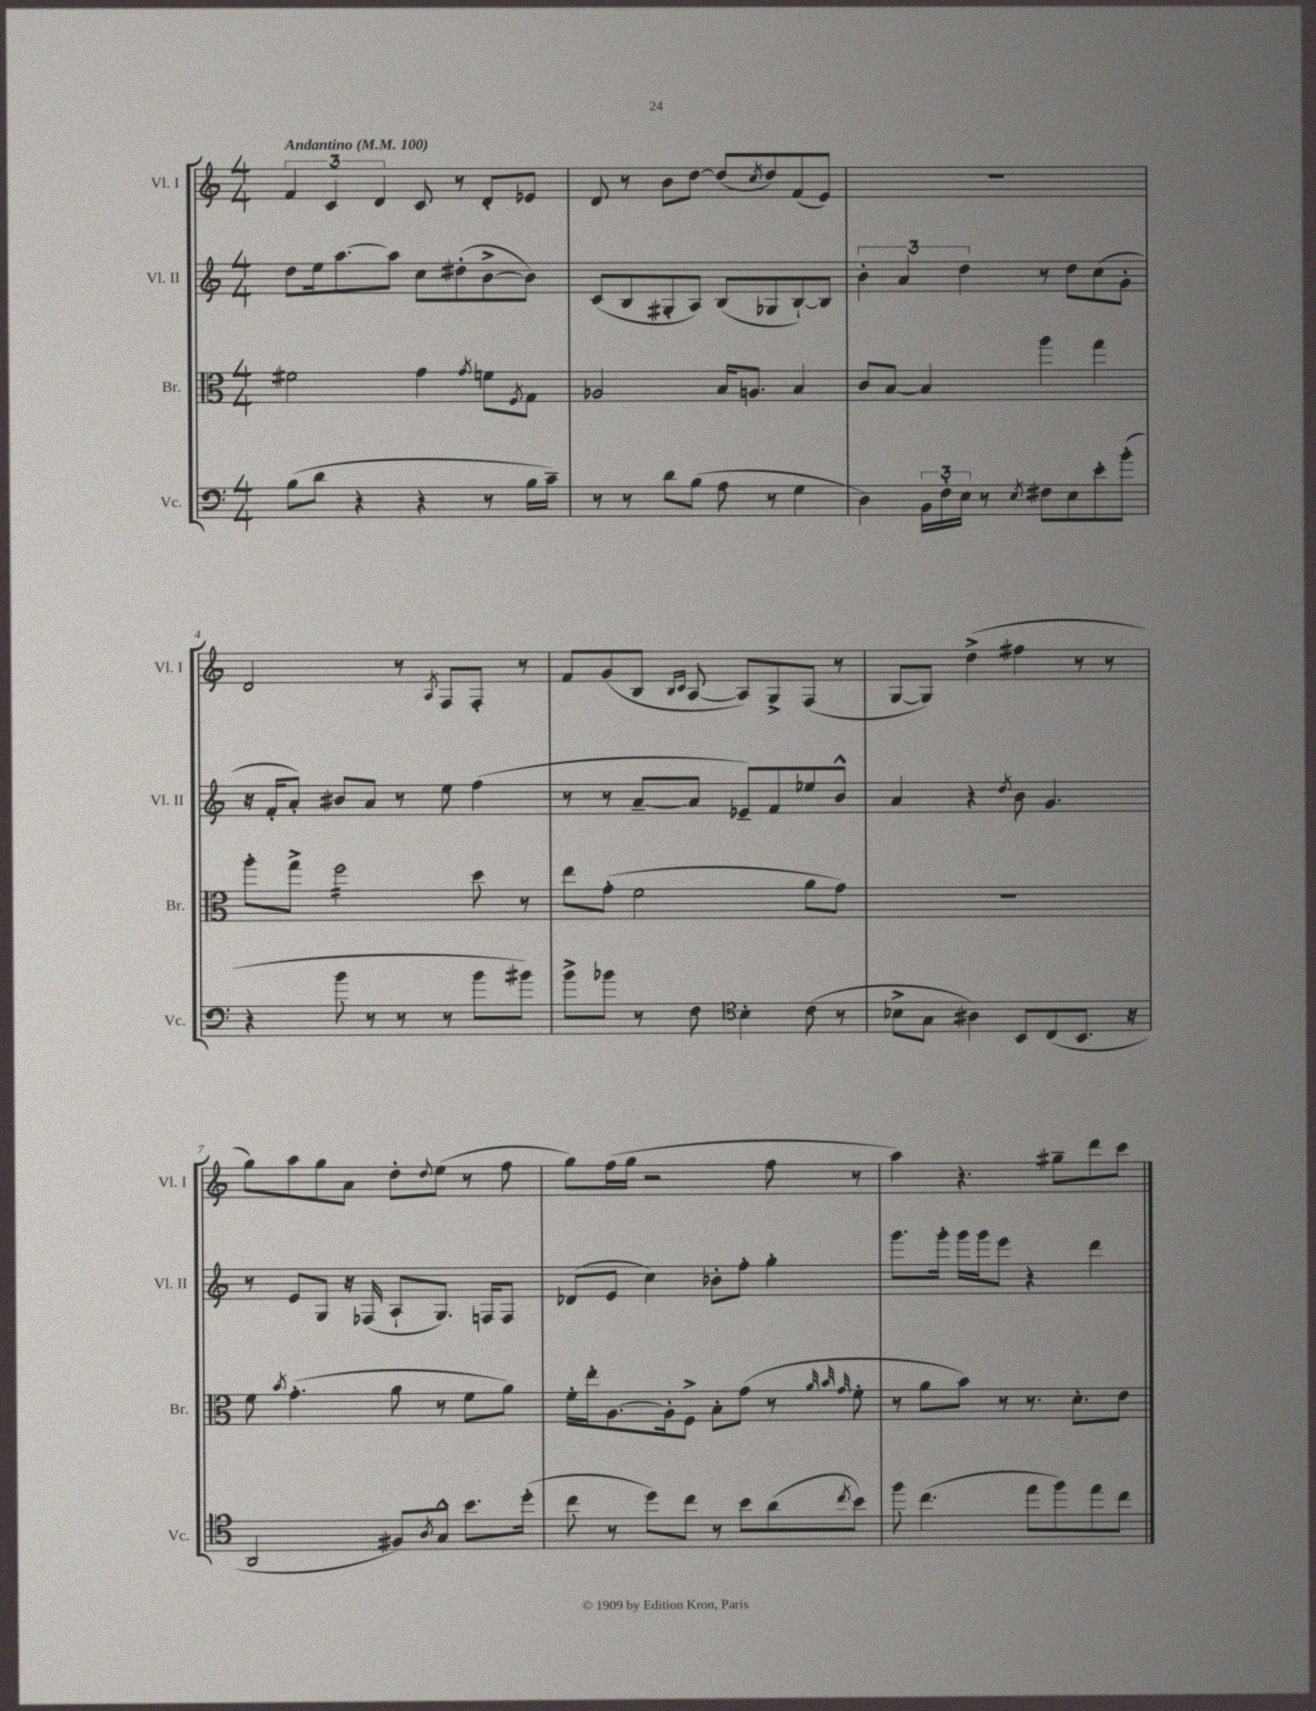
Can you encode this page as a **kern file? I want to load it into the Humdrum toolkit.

**kern	**kern	**kern	**kern
*part4	*part3	*part2	*part1
*staff4	*staff3	*staff2	*staff1
*I"Vc.	*I"Br.	*I"Vl. II	*I"Vl. I
*I'Vc.	*I'Br.	*I'Vl. II	*I'Vl. I
*clefF4	*clefC3	*clefG2	*clefG2
*k[]	*k[]	*k[]	*k[]
*M4/4	*M4/4	*M4/4	*M4/4
*MM100	*MM100	*MM100	*MM100
=1	=1	=1	=1
!	!	!	!LO:TX:a:B:t=Andantino
(8B\L	2f#X\	8dd\L	6f/
8d\J	.	16ee\k	.
.	.	.	6c/
.	.	[8.aa\	.
4r	.	.	.
.	.	.	6d/
.	.	8aa\J]	.
4r	4g\	8cc\L	8c/
.	.	(8dd#X'\	8r
.	8qg/	.	.
8r	8fn\L	[8b^\	8d'/L
.	8qF/	.	.
16B\LL	8G\J	8b\J])	8e-X/J
16c~\JJ)	.	.	.
=2	=2	=2	=2
8r	2A-X/	(8c/L	8d/
8r	.	8B/	8r
8d\L	.	8G#X'/	8b\L
(8B\J	.	8A/J)	[8dd\J
8A\	16B/KL	(8B/L	(8dd/L]
.	8.An/J	.	.
.	.	.	8qcc/
8r	.	8G-X/	8dd/)
4G\	4B/	[8B`/)	(8f/
.	.	8B/J]	8e/J)
=3	=3	=3	=3
4D\)	8c/L	6b'\	1r
.	[8B/J	.	.
.	.	6a/	.
24BB\LL	4B/]	.	.
24F'\	.	.	.
24E\JJ	.	6dd\	.
8r	.	.	.
8qE/	.	.	.
8F#X\L	4aa\	8r	.
8E\	.	8dd\L	.
8e'\	4gg\	(8cc\	.
(8b'\J	.	8g'\J	.
!!LO:LB:g=z
=4	=4	=4	=4
4r	8aa'\L	16r	2d/
.	.	16f'/KL	.
.	8gg^\J	8a'/J)	.
*	*tremolo	*	*
8b\	16ff\LL	8b#X/L	.
.	16ff\	.	.
8r	16ff\	8a/J	.
.	16ff\	.	.
8r	16ff\	8r	8r
.	16ff\	.	.
.	.	.	8qA/
8r	16ff\	8ee\	8F/L
.	16ff\JJ	.	.
*	*Xtremolo	*	*
8b\L	8dd\	(4ff\	8F'/J
8b#X\J)	8r	.	8r
=5	=5	=5	=5
8b^\L	8ee\L	8r	8f/L
8b-X\J	(8g'\J	8r	(8g/
8r	2f\	[8a~/L	8B/J
.	.	.	16qqB/LL
.	.	.	16qqc/JJ
8F\	.	8a/J]	[8A/
*clefC4	*	*	*
4B'\	.	8e-X~/L)	8A/L])
.	.	8f/	8G^/
(8c\	8a\L	8ee-X/	(8F/J
8r	8g\J)	8b^^/J	8r
=6	=6	=6	=6
8B-X^\L	1r	4a/	[8G/L
8G\J	.	.	8G/J])
4A#X\)	.	4r	(4dd^\
.	.	8qdd/	.
8BB/L	.	8b\	4ff#X\
(8C/	.	4.g/	.
8.BB/J	.	.	8r
.	.	.	8r
16r	.	.	.
!!LO:LB:g=z
=7	=7	=7	=7
2AA/	8f\	8r	8gg\L)
.	8qb/	.	.
.	(4.g'\	8e/L	8aa\
.	.	8G/J	8gg\
.	.	16r	8a\J
.	.	(16F-X/	.
8F#X/L)	8a\	8A`/L	8dd'\L
8qA/	.	.	8qqdd/
8G^^/J	8r	8.G/J)	(8ee\J
8.b\L	8f\L	.	8r
.	.	16Fn/KL	.
.	8a\J)	8F/J	8ff\
(16dd'\Jk	.	.	.
=8	=8	=8	=8
8cc\	16f'\LL	(8d-X/L	8gg\L)
.	16ee'\J	.	.
8r	[8.A\	8e/J	(16ff\L
.	.	.	16gg\JJ
8dd\L)	.	4cc\)	2r
.	16A'\k]	.	.
8cc\J	8F^\J	.	.
8r	8B'\L	8b-X'\L	.
8b\L	(8g\J	8ff'\J	.
(8a\	8r	4gg'\	8ff\
.	32qqa/	.	.
.	32qqb/	.	.
8qcc/	32qqg/	.	.
8b\J)	8f'\	.	8r
=9	=9	=9	=9
8ff\	8r	8.ggg\L	4aa\)
(4.cc\	8a\L	.	.
.	.	16ggg'\Jk	.
.	8b\J)	16ggg\LL	4.r
.	.	16ggg\J	.
.	8r	8eee\J	.
8ee\L	8.r	4r	.
8ff\)	.	.	8gg#X~\L
.	8.d'\L	.	.
8ee\	.	4ddd\	8ddd\
8cc\J	8e\J	.	8ccc\J
==	==	==	==
*-	*-	*-	*-
